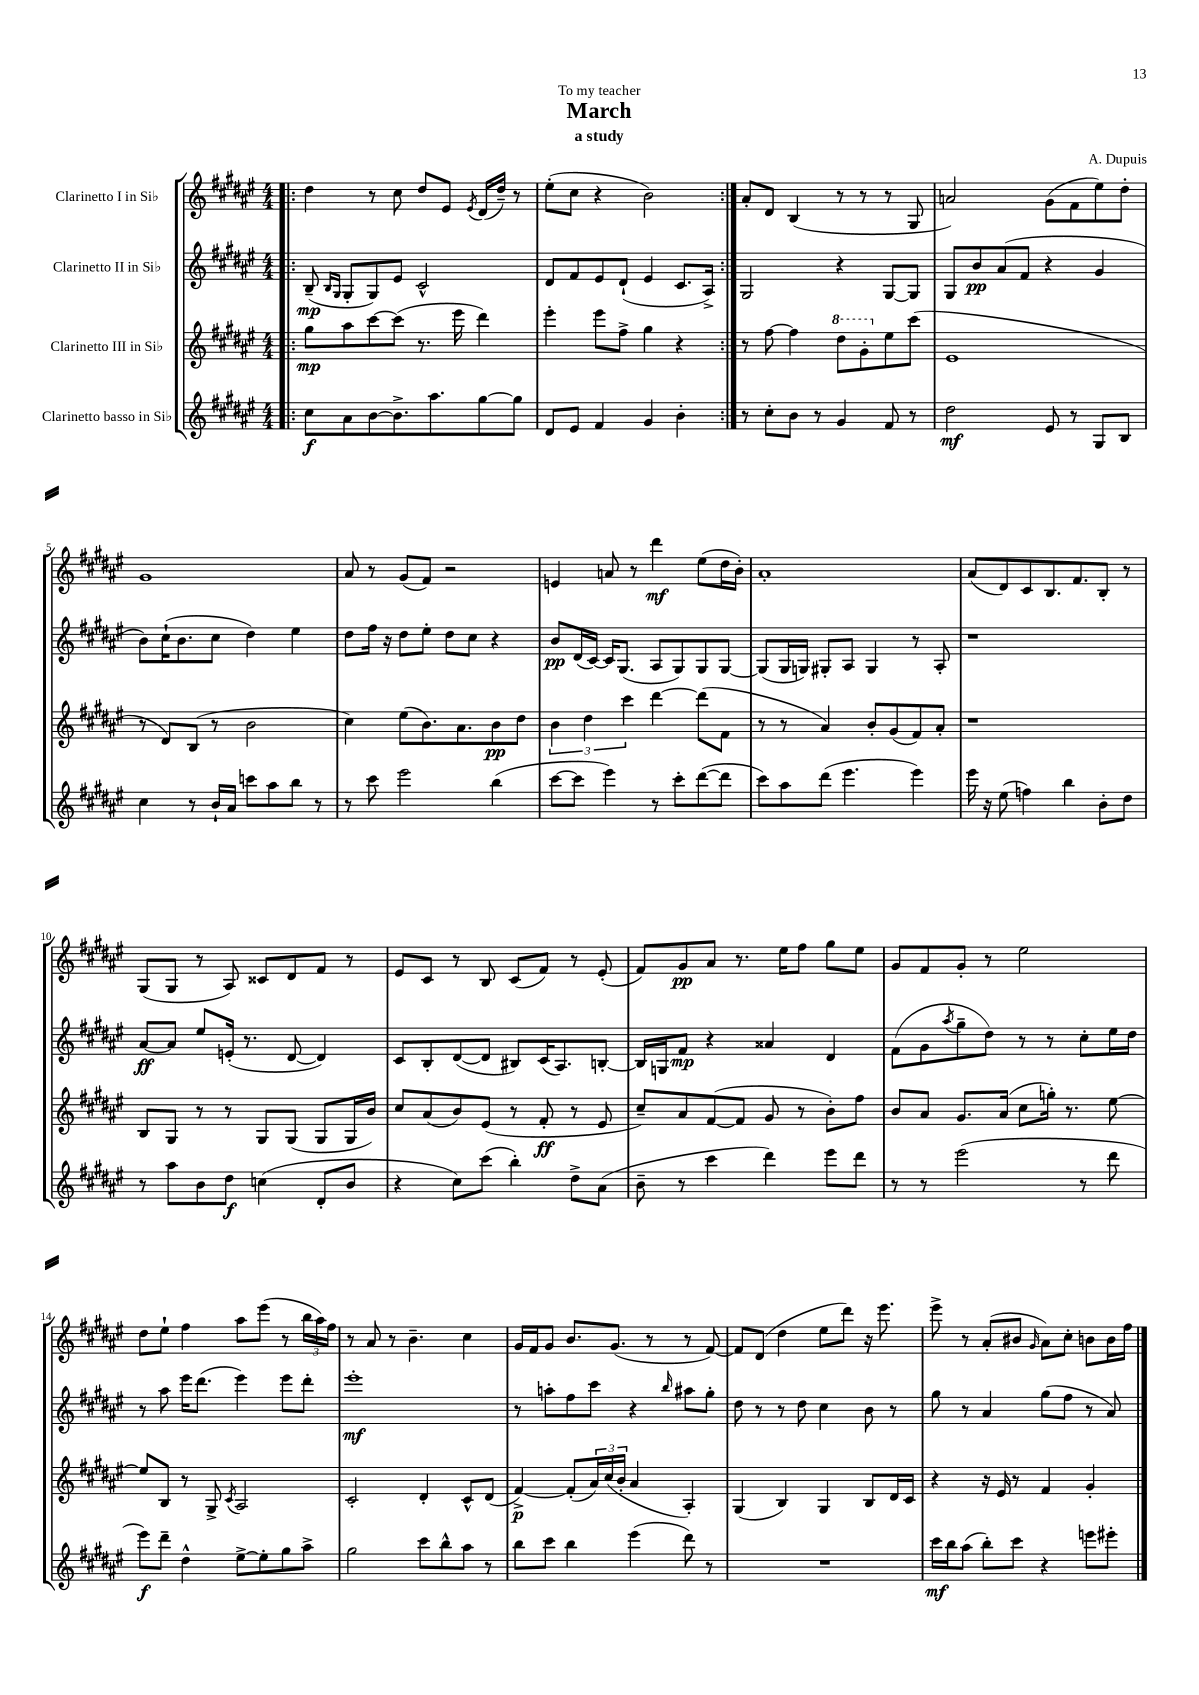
\header { title = "March" composer = "A. Dupuis" subtitle = "a study" dedication = "To my teacher" }
<<
\new StaffGroup <<
\new Staff = "s0" \with { instrumentName = "Clarinetto I in Sib" } {
    \clef treble \key fis \major \numericTimeSignature \time 4/4
    \repeat volta 2 { \bar ".|:" dis''4 r8 cis''8 dis''8 eis'8 \acciaccatura { eis'8 } dis'16( dis''16--) r8 |
    eis''8-.( cis''8 r4 b'2) | }
    ais'8-. dis'8 b4( r8 r8 r8 gis8 |
    a'2) gis'8( fis'8 eis''8) dis''8-. |
    gis'1 |
    ais'8 r8 gis'8( fis'8) r2 |
    e'4 a'8 r8 dis'''4\mf eis''8( dis''16 b'16-.) |
    ais'1-. |
    ais'8( dis'8) cis'8 b8. fis'8. b8-. r8 |
    gis8( gis8 r8 ais8) cisis'8 dis'8 fis'8 r8 |
    eis'8 cis'8 r8 b8 cis'8( fis'8) r8 eis'8-.( |
    fis'8) gis'8\pp ais'8 r8. eis''16 fis''8 gis''8 eis''8 |
    gis'8 fis'8 gis'8-. r8 eis''2 |
    dis''8 eis''8-! fis''4 ais''8 eis'''8( r8 \tuplet 3/2 { b''16 ais''16) fis''16 } |
    r8 ais'8 r8 b'4.-- cis''4 |
    gis'16 fis'16 gis'8 b'8. gis'8.( r8 r8 fis'8~) |
    fis'8 dis'8( dis''4 eis''8 dis'''8) r16 eis'''8. |
    eis'''8-> r8 ais'8-.( bis'8 \grace { gis'16 } ais'8) cis''8-. b'8 b'16 fis''16 \bar "|." |
}
\new Staff = "s1" \with { instrumentName = "Clarinetto II in Sib" } {
    \clef treble \key fis \major \numericTimeSignature \time 4/4
    \repeat volta 2 { \bar ".|:" b8--\mp( \grace { b16 gis16 } gis8-. gis8) eis'8 cis'2-^ |
    dis'8 fis'8 eis'8 dis'8-!( eis'4 cis'8. ais16->) | }
    gis2 r4 gis8~ gis8 |
    gis8 b'8\pp ais'8( fis'8 r4 gis'4 |
    b'8) cis''16-!( b'8. cis''8 dis''4) eis''4 |
    dis''8 fis''16 r16 dis''8 eis''8-. dis''8 cis''8 r4 |
    b'8\pp dis'16( cis'16~) cis'16 gis8.( ais8 gis8) gis8 gis8~ |
    gis8( gis16 g16) gis8-. ais8 gis4 r8 ais8-. |
    r1 |
    ais'8~\ff ais'8 eis''8 e'16-.( r8. dis'8~ dis'4) |
    cis'8 b8-. dis'8~( dis'8 bis8) cis'16( ais8.) b8~-. |
    b16 g16 fis'8\mp r4 aisis'4 dis'4 |
    fis'8( gis'8 \acciaccatura { ais''8 } gis''8-- dis''8) r8 r8 cis''8-. eis''16 dis''16 |
    r8 ais''8 eis'''16 dis'''8.( eis'''4) eis'''8 dis'''8-. |
    eis'''1-.\mf |
    r8 a''8-. fis''8 cis'''8 r4 \grace { b''16 } ais''8 gis''8-. |
    dis''8 r8 r8 dis''8 cis''4 b'8 r8 |
    gis''8 r8 ais'4 gis''8( fis''8 r8 ais'8) \bar "|." |
}
\new Staff = "s2" \with { instrumentName = "Clarinetto III in Sib" } {
    \clef treble \key fis \major \numericTimeSignature \time 4/4
    \repeat volta 2 { \bar ".|:" gis''8\mp ais''8 cis'''8~ cis'''8( r8. eis'''16 dis'''4) |
    eis'''4-. eis'''8 fis''8-> gis''4 r4 | }
    r8 fis''8~ fis''4 \ottava #1 dis'''8 gis''8-. \ottava #0 eis''8 cis'''8( |
    eis'1 |
    r8 dis'8) b8( r8 b'2 |
    cis''4) eis''8( b'8.) ais'8. b'8\pp dis''8 |
    \tuplet 3/2 { b'4 dis''4 cis'''4 } dis'''4~ dis'''8( fis'8 |
    r8 r8 ais'4) b'8-. gis'8( fis'8) ais'8-. |
    r1 |
    b8 gis8 r8 r8 gis8 gis8( gis8 gis16 b'16) |
    cis''8 ais'8( b'8) eis'8( r8 fis'8-.\ff r8 eis'8 |
    cis''8--) ais'8 fis'8~( fis'8 gis'8 r8 b'8-.) fis''8 |
    b'8 ais'8 gis'8. ais'16( cis''8 g''16-.) r8. eis''8~ |
    eis''8 b8 r8 gis8-> \acciaccatura { cis'8 } ais2 |
    cis'2-. dis'4-. cis'8-^ dis'8( |
    fis'4~->\p) fis'8-.( \tuplet 3/2 { ais'16) cis''16( b'16-. } ais'4 ais4-.) |
    gis4( b4) gis4 b8 dis'16 cis'16 |
    r4 r16 eis'16 r8 fis'4 gis'4-. \bar "|." |
}
\new Staff = "s3" \with { instrumentName = "Clarinetto basso in Sib" } {
    \clef treble \key fis \major \numericTimeSignature \time 4/4
    \repeat volta 2 { \bar ".|:" cis''8\f ais'8 b'8~ b'8.-> ais''8. gis''8~ gis''8 |
    dis'8 eis'8 fis'4 gis'4 b'4-. | }
    r8 cis''8-. b'8 r8 gis'4 fis'8 r8 |
    dis''2\mf eis'8 r8 gis8 b8 |
    cis''4 r8 b'16-! ais'16 c'''8 ais''8 b''8 r8 |
    r8 cis'''8 eis'''2 b''4( |
    cis'''8~ cis'''8 eis'''4) r8 cis'''8-. dis'''8~( dis'''8 |
    cis'''8) ais''8 dis'''8( eis'''4. eis'''4) |
    eis'''16 r16 eis''8( f''4) b''4 b'8-. dis''8 |
    r8 ais''8 b'8 dis''8\f c''4( dis'8-. b'8 |
    r4 cis''8) cis'''8( b''4-.) dis''8-> ais'8( |
    b'8-- r8 cis'''4 dis'''4) eis'''8 dis'''8 |
    r8 r8 eis'''2( r8 dis'''8 |
    eis'''8\f) dis'''8-- dis''4-^ eis''8~-> eis''8-. gis''8 ais''8-> |
    gis''2 cis'''8 b''8-^ ais''8 r8 |
    b''8 cis'''8 b''4 eis'''4( dis'''8) r8 |
    R1 |
    cis'''16\mf b''16 ais''8( b''8-.) cis'''8 r4 e'''8 eis'''8-. \bar "|." |
}
>>
>>
